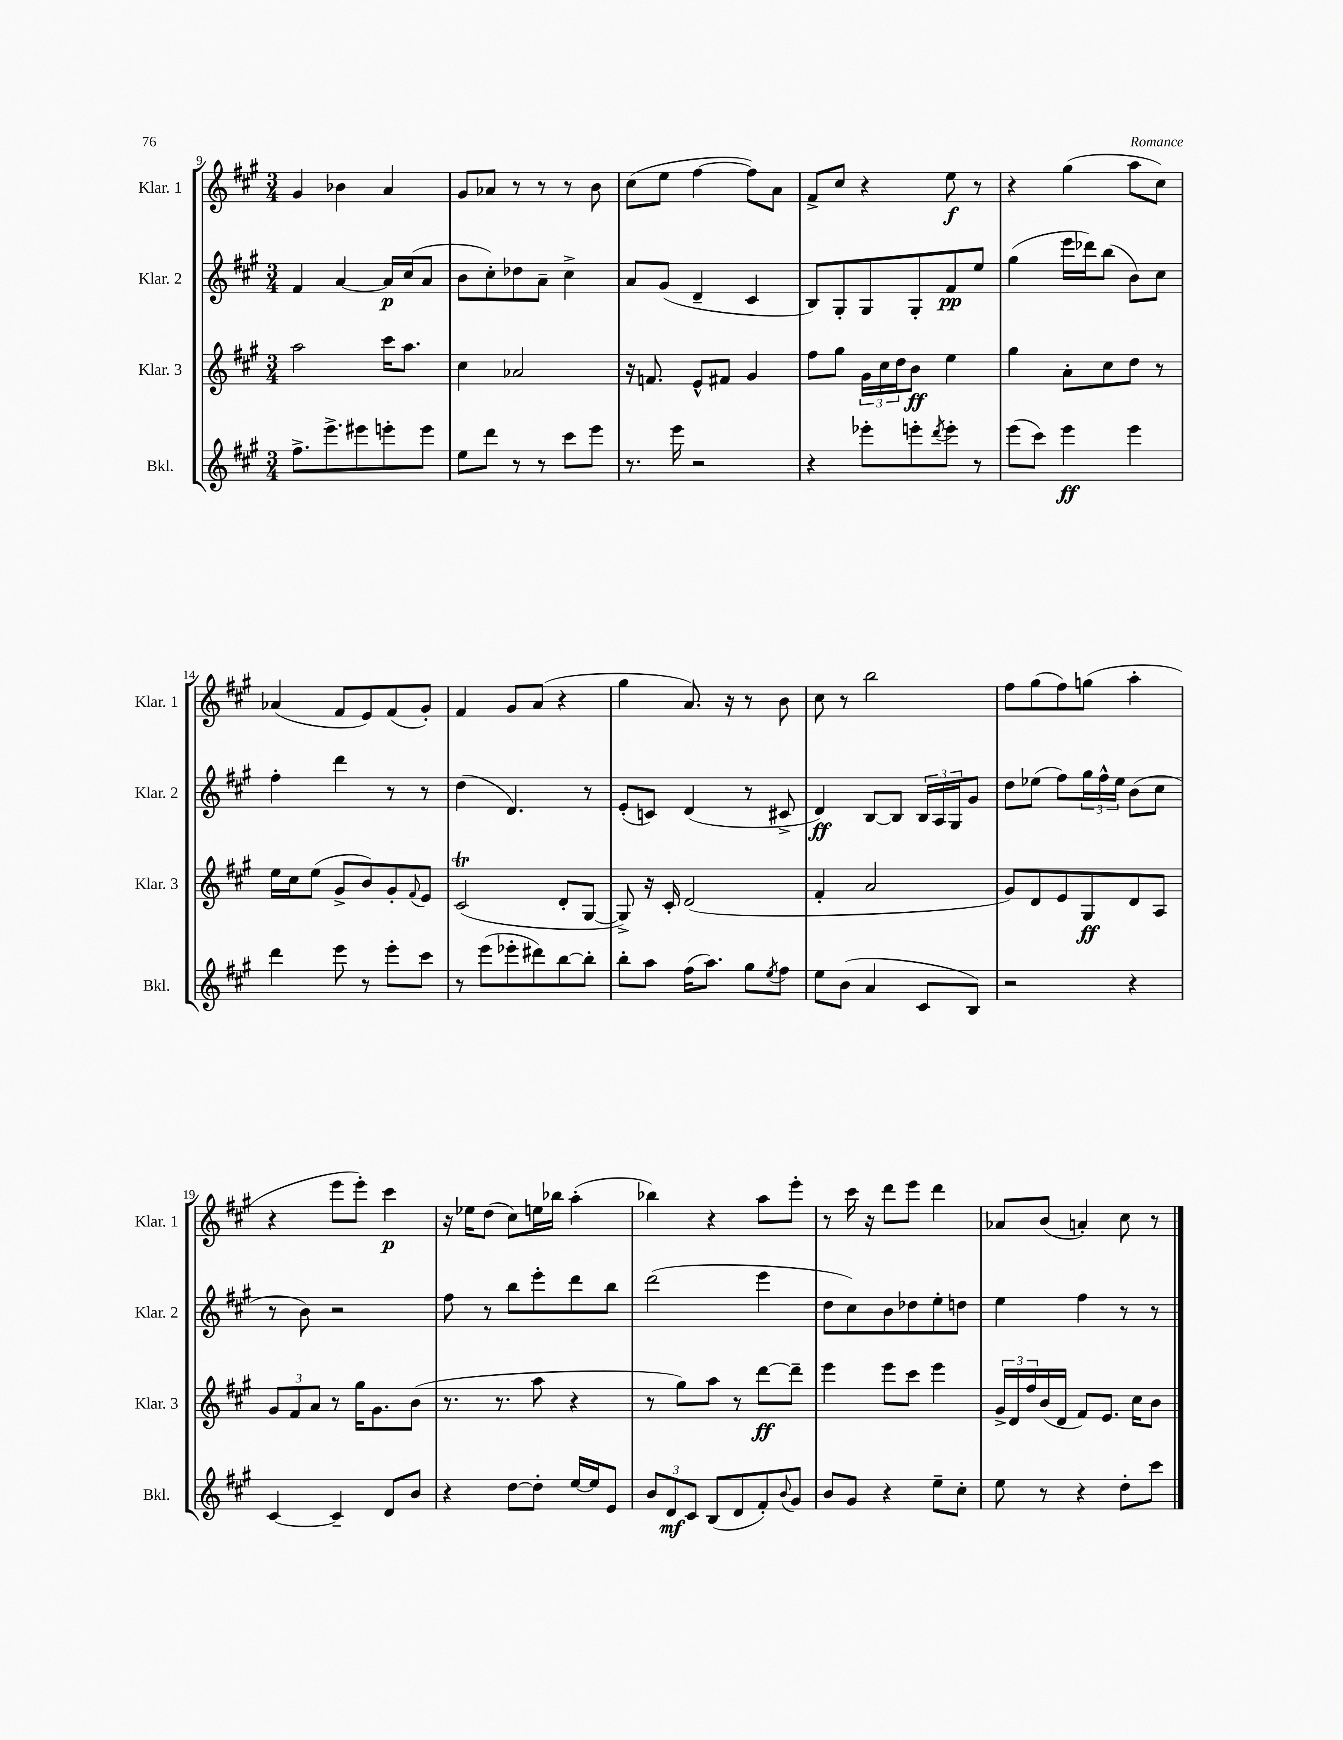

**kern	**kern	**kern	**kern
*staff4	*staff3	*staff2	*staff1
*clefG2	*clefG2	*clefG2	*clefG2
*k[f#c#g#]	*k[f#c#g#]	*k[f#c#g#]	*k[f#c#g#]
*M3/4	*M3/4	*M3/4	*M3/4
8.ff#^	2aa	4f#	4g#
8.eee^	.	.	.
.	.	[4a	4b-
8eee#	.	.	.
8eee'	16ccc#	16a]	4a
.	8.aa	(16cc#	.
8eee	.	8a	.
=	=	=	=
8ee	4cc#	8b	8g#
8ddd	.	8cc#')	8a-
8r	2a-	8dd-	8r
8r	.	8a~	8r
8ccc#	.	4cc#^	8r
8eee	.	.	8b
=	=	=	=
8.r	16r	8a	(8cc#
.	8.f	.	.
.	.	(8g#	8ee
16eee	.	.	.
2r	8e^^	4d~	[4ff#
.	8f#	.	.
.	4g#	4c#	8ff#])
.	.	.	8a
=	=	=	=
4r	8ff#	8B)	8f#^
.	8gg#	8G#'	8cc#
8eee-'	24g#	8G#	4r
.	24cc#	.	.
.	24dd	.	.
8eee'	8b	8G#'	.
8qddd	.	.	.
8eee'	4ee	8f#	8ee
8r	.	8ee	8r
=	=	=	=
(8eee	4gg#	(4gg#	4r
8ccc#)	.	.	.
4eee	8a'	16eee	(4gg#
.	.	16ddd-)	.
.	8cc#	(8bb	.
4eee	8dd	8b)	8aa
.	8r	8cc#	8cc#)
=	=	=	=
4ddd	16ee	4ff#'	(4a-
.	16cc#	.	.
.	(8ee	.	.
8eee	8g#^	4ddd	8f#
8r	8b)	.	8e)
8eee'	8g#'	8r	(8f#
.	8qqf#	.	.
8ccc#	8e	8r	8g#')
=	=	=	=
8r	(2c#	(4dd	4f#
(8eee	.	.	.
8eee-'	.	4.d)	8g#
8ddd#)	.	.	(8a
[8bb	8d'	.	4r
8bb']	[8G#	8r	.
=	=	=	=
8bb'	8G#^])	(8e'	4gg#
8aa	16r	8c)	.
.	16c#'	.	.
(16ff#	(2d	(4d	8.a)
8.aa)	.	.	.
.	.	.	16r
8gg#	.	8r	8r
8qee	.	.	.
8ff#	.	8c#^	8b
=	=	=	=
8ee	4f#'	4d)	8cc#
(8b	.	.	8r
4a	2a	[8B	2bb
.	.	8B]	.
8c#	.	24B	.
.	.	24A	.
.	.	24G#	.
8B)	.	8g#	.
=	=	=	=
2r	8g#)	8dd	8ff#
.	8d	(8ee-	(8gg#
.	8e	8ff#)	8ff#)
.	8G#	24gg#	(8gg
.	.	24ff#^^	.
.	.	24ee-	.
4r	8d	(8b	4aa'
.	8A	8cc#	.
=	=	=	=
[4c#	12g#	8r	4r
.	12f#	.	.
.	.	8b)	.
.	12a	.	.
4c#~]	8r	2r	8eee
.	16gg#	.	8eee')
.	8.g#	.	.
8d	.	.	4ccc#
8b	(8b	.	.
=	=	=	=
4r	8.r	8ff#	16r
.	.	.	16ee-
.	.	8r	(8dd
.	8.r	.	.
[8dd	.	8bb	8cc#)
8dd']	8aa	8eee'	16ee
.	.	.	16bb-
[16ee	4r	8ddd	(4aa'
16ee]	.	.	.
8e	.	8bb	.
=	=	=	=
12b	8r	(2ddd	4bb-)
12d	.	.	.
.	8gg#)	.	.
12c#	.	.	.
(8B	8aa	.	4r
8d	8r	.	.
8f#')	[8ddd	4eee	8aa
8qqb	.	.	.
8g#	8ddd~]	.	8eee'
=	=	=	=
8b	4eee	8dd	8r
8g#	.	8cc#)	16ccc#
.	.	.	16r
4r	8eee	8b	8ddd
.	8ccc#	8dd-	8eee
8ee~	4eee	8ee'	4ddd
8cc#'	.	8dd	.
=	=	=	=
8ee	24g#^	4ee	8a-
.	24d	.	.
.	24ff#	.	.
8r	(16b	.	(8b
.	16d	.	.
4r	8f#)	4ff#	4a')
.	8.e	.	.
8dd'	.	8r	8cc#
.	16cc#	.	.
8ccc#	8b	8r	8r
==	==	==	==
*-	*-	*-	*-
